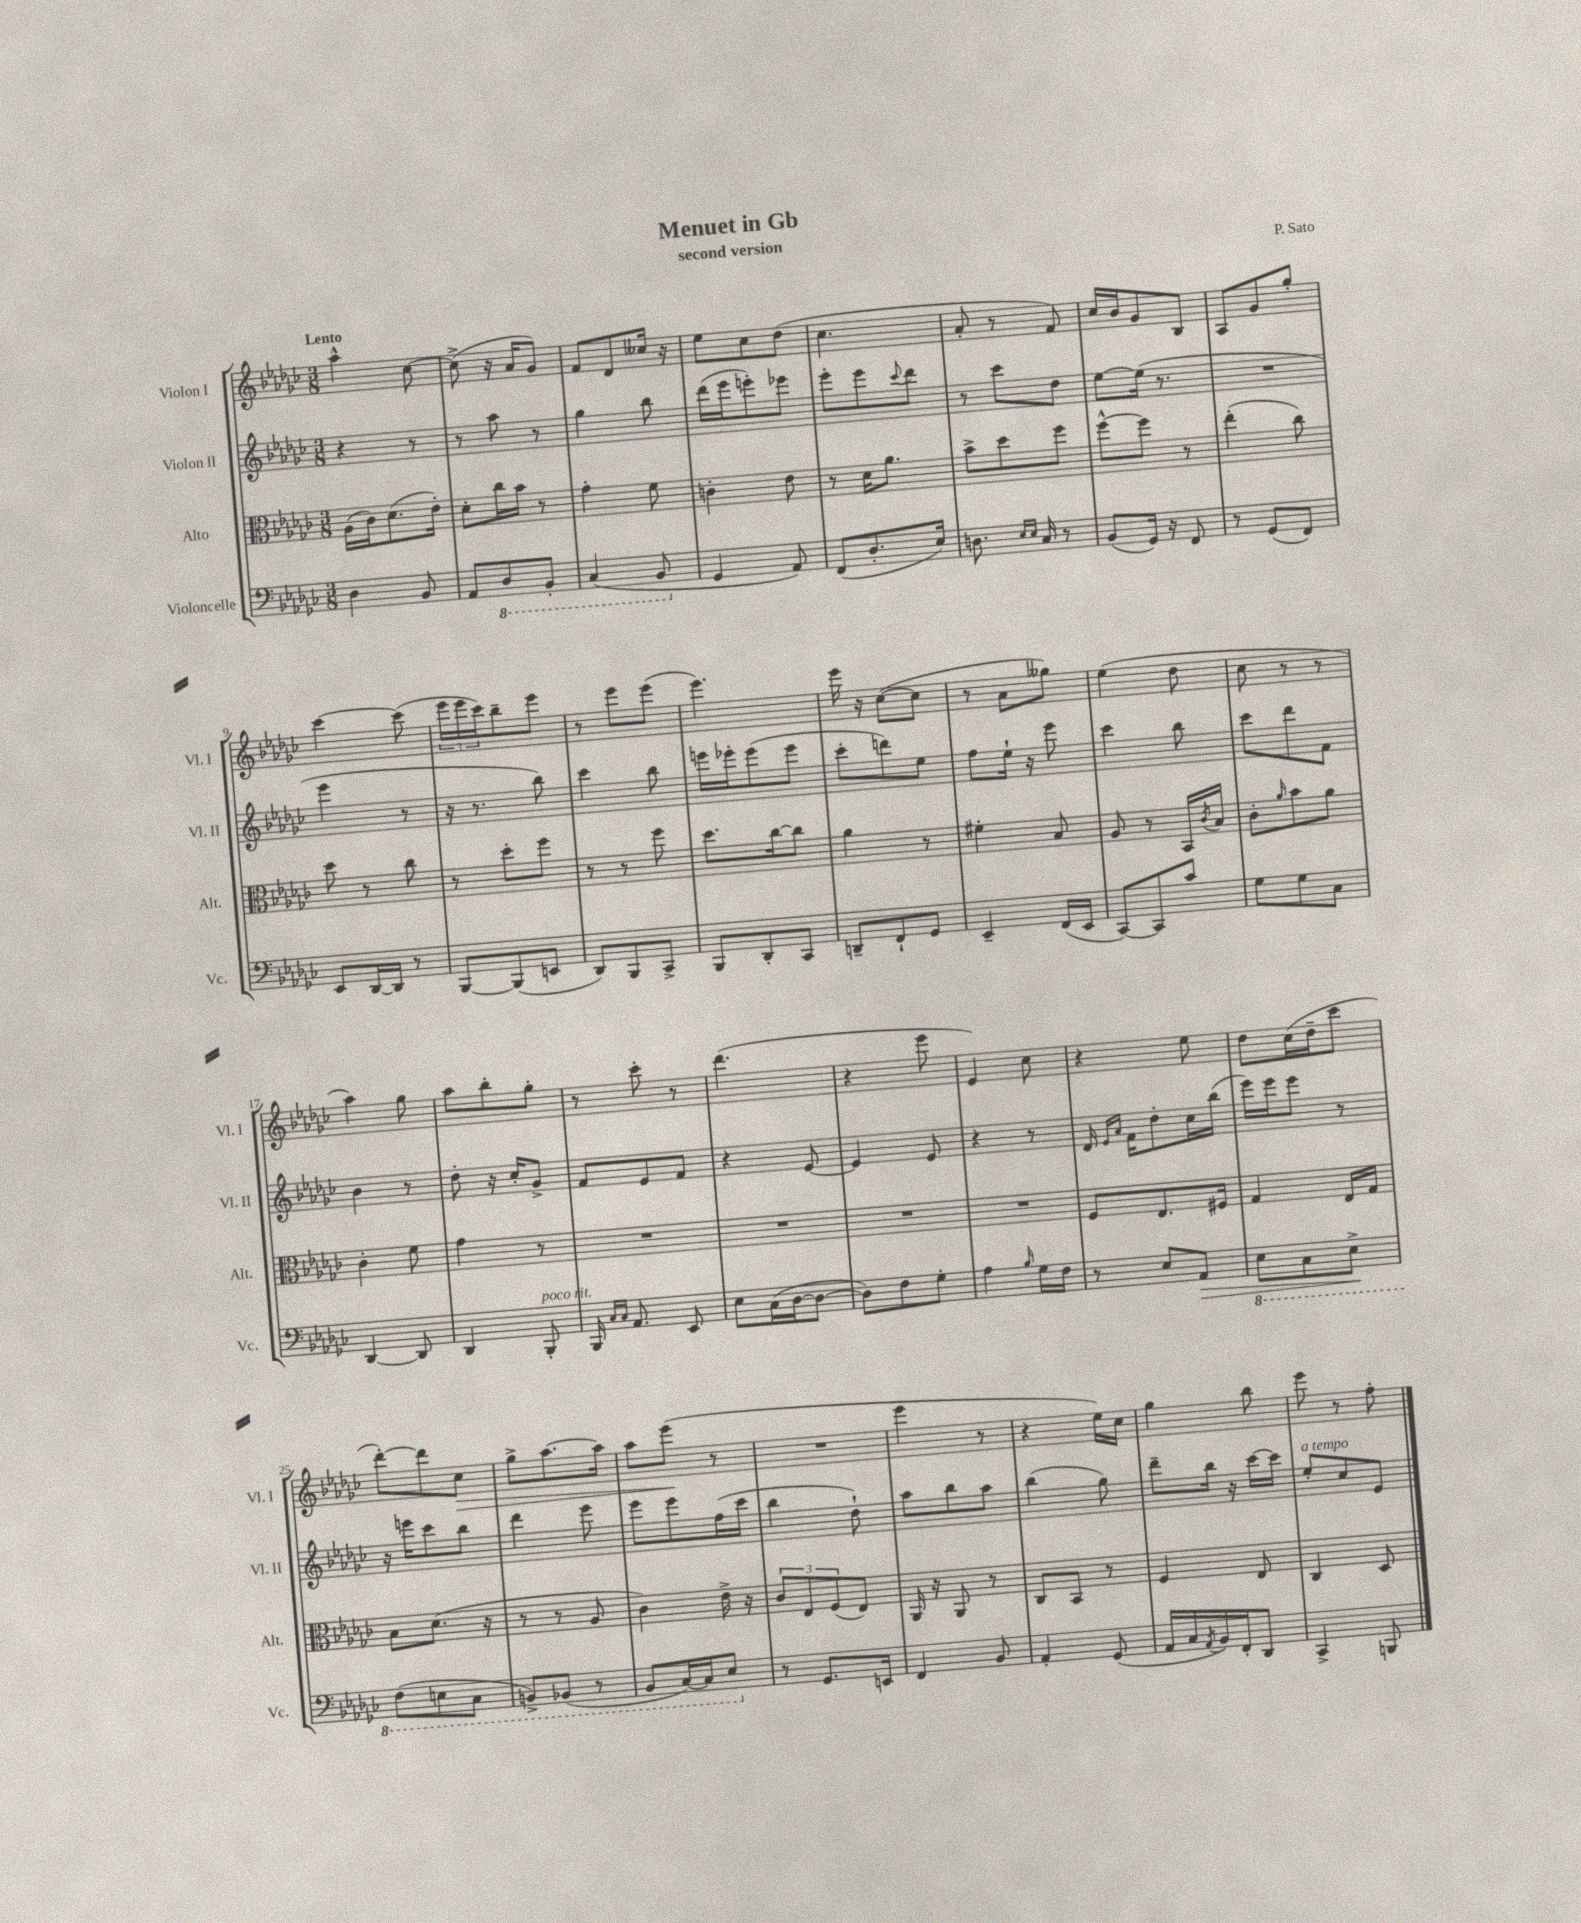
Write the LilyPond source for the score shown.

\header { title = "Menuet in Gb" composer = "P. Sato" subtitle = "second version" }
<<
\new StaffGroup <<
\new Staff = "s0" \with { instrumentName = "Violon I" shortInstrumentName = "Vl. I" } {
    \clef treble \key ges \major \numericTimeSignature \time 3/8 \tempo "Lento"
    aes''4-^ ces''8~ |
    ces''8->( r16 aes'16 ges'8) |
    f'8 des'8 ceses''16 r16 |
    ees''8 ces''8 des''8( |
    ces''4. |
    aes'8-. r8 f'8) |
    ces''16 bes'16 ges'8 bes8 |
    aes8 ges'8 ges''8-. |
    ces'''4~ ces'''8( |
    \tuplet 3/2 { ees'''16 ees'''16 ces'''16) } bes''8-- ees'''8 |
    r8 ees'''8 ees'''8( |
    ees'''4.) |
    ees'''16 r16 ces''8~( ces''8 |
    r8 aes'8 geses''8) |
    ees''4( des''8 |
    ces''8 r8 r8 |
    aes''4) ges''8 |
    aes''8 bes''8-. ges''8-. |
    r8 ces'''8-. r8 |
    des'''4.( |
    r4 ees'''8 |
    ees'4) ces''8 |
    r4 ees''8 |
    des''8 ces''16( des''16-- ces'''8 |
    des'''8~-.) des'''8 ces''8\> |
    ges''8-> aes''8.~ aes''16 |
    aes''8 ees'''8\!( r8 |
    R4. |
    ees'''4 r8 |
    r4 ees''16) ces''16 |
    ges''4 bes''8 |
    ees'''8 r8 f''8-. \bar "|." |
}
\new Staff = "s1" \with { instrumentName = "Violon II" shortInstrumentName = "Vl. II" } {
    \clef treble \key ges \major \numericTimeSignature \time 3/8
    r4 r8 |
    r8 aes''8 r8 |
    ges''4 bes''8 |
    des'''16( ees'''16 e'''8-.) ees'''8 |
    ees'''8-. ees'''8 \appoggiatura { ces'''8 } des'''8 |
    r8 ces'''8 des''8 |
    ees''8~ ees''16( r8. |
    R4. |
    ees'''4 r8 |
    r16 r8. bes''8) |
    ces'''4 bes''8 |
    e'''16 ees'''16-. ees'''8( ees'''8 |
    ces'''8-. d'''8) ees''8 |
    f''8 ees''16-! r16 ees'''8 |
    ces'''4 bes''8 |
    ces'''8 des'''8 f'8 |
    bes'4 r8 |
    des''8-. r16 ces''16-. ges'8-> |
    f'8 ees'8 f'8 |
    r4 ees'8~ |
    ees'4 ees'8 |
    r4 r8 |
    des'16 \grace { ees'16 aes'16 } f'16 des''8-. ces''16 bes''16( |
    ees'''16) ees'''16 ees'''8 r8 |
    r16 e'''16 ces'''8 bes''8 |
    des'''4 ees'''8 |
    ees'''8 ees'''8 f''16( ces'''16 |
    bes''4 des''8-!) |
    aes''8 bes''8 aes''8 |
    bes''4( ges''8) |
    des'''8-- bes''16 r16 ces'''16~ ces'''16 |
    ees''8-.^\markup { \italic "a tempo" } ces''8 ees'8 \bar "|." |
}
\new Staff = "s2" \with { instrumentName = "Alto" shortInstrumentName = "Alt." } {
    \clef alto \key ges \major \numericTimeSignature \time 3/8
    aes16( ces'16) des'8.( ees'16-.) |
    des'8-. ces''16 bes'16 r8 |
    ges'4-. f'8 |
    c'4-. ees'8 |
    r8 des'16 aes'8. |
    bes'8-> des''8 f''8 |
    f''8~-^ f''8 r8 |
    ees''4-.( ces''8) |
    des''8 r8 ces''8 |
    r8 des''8-. f''8 |
    r8 r8 f''8 |
    des''8. ces''16~ ces''8 |
    aes'4 r8 |
    fis'4-. bes8 |
    aes8 r8 bes,16 \acciaccatura { ces'8 } bes16 |
    ces'8-. \grace { aes'16 } bes'8 aes'8 |
    ces'4-. f'8 |
    ges'4 r8 |
    R4. |
    R4. |
    R4. |
    R4. |
    f8 ees8. fis16 |
    ges4 ees16 ges16 |
    bes8 des'8.( r16 |
    r8 r8 aes8 |
    ces'4) ees'16-> r16 |
    \tuplet 3/2 { ces'8 ees8 f8( } ees8) |
    aes,16 r16 aes,8 r8 |
    ces8 bes,8 r8 |
    f4 ees8 |
    ces4 des8 \bar "|." |
}
\new Staff = "s3" \with { instrumentName = "Violoncelle" shortInstrumentName = "Vc." } {
    \clef bass \key ges \major \numericTimeSignature \time 3/8
    des4 bes,8 |
    aes,8 \ottava #-1 des,8 bes,,8-. |
    ces,4( bes,,8 \ottava #0 |
    ges,4 aes,8) |
    f,8( des8.-. ees16) |
    d8. \grace { ees16 ees16 } ces16 r8 |
    bes,8( ges,16) r16 f,8 |
    r8 ges,8( f,8) |
    ees,8 des,16~ des,16 r8 |
    bes,,8~ bes,,8( e,8 |
    des,8) bes,,8 ces,8-> |
    bes,,8 des,8-. ces,8 |
    d,8-- f,8-! ges,8 |
    ees,4-- f,16( ees,16 |
    ces,8~) ces,8 ces'8 |
    ges8 ges8 ces8 |
    des,4~ des,8 |
    des,4 bes,,8-.^\markup { \italic "poco rit." } |
    bes,,16 \grace { ces16 ces16 } aes,8. ees,8 |
    ees8 ces16( des16~ des8~ |
    des8) f8 ges8-. |
    aes4 \grace { bes16 } ges16 f16 |
    r8 ees8 aes,8\> |
    \ottava #-1 ees,8 ces,8 ees,8->\! |
    f,8( e,8 ces,8 |
    b,,8->) bes,,8( r8 |
    bes,,8 ces,16~) ces,16 ees,8 \ottava #0 |
    r8 ges,8. e,16 |
    f,4 bes,8 |
    aes,4-. ges,8( |
    aes,16 ces16 \acciaccatura { aes,8 } bes,16) f,16-. des,8 |
    ces,4-> b,,8 \bar "|." |
}
>>
>>
